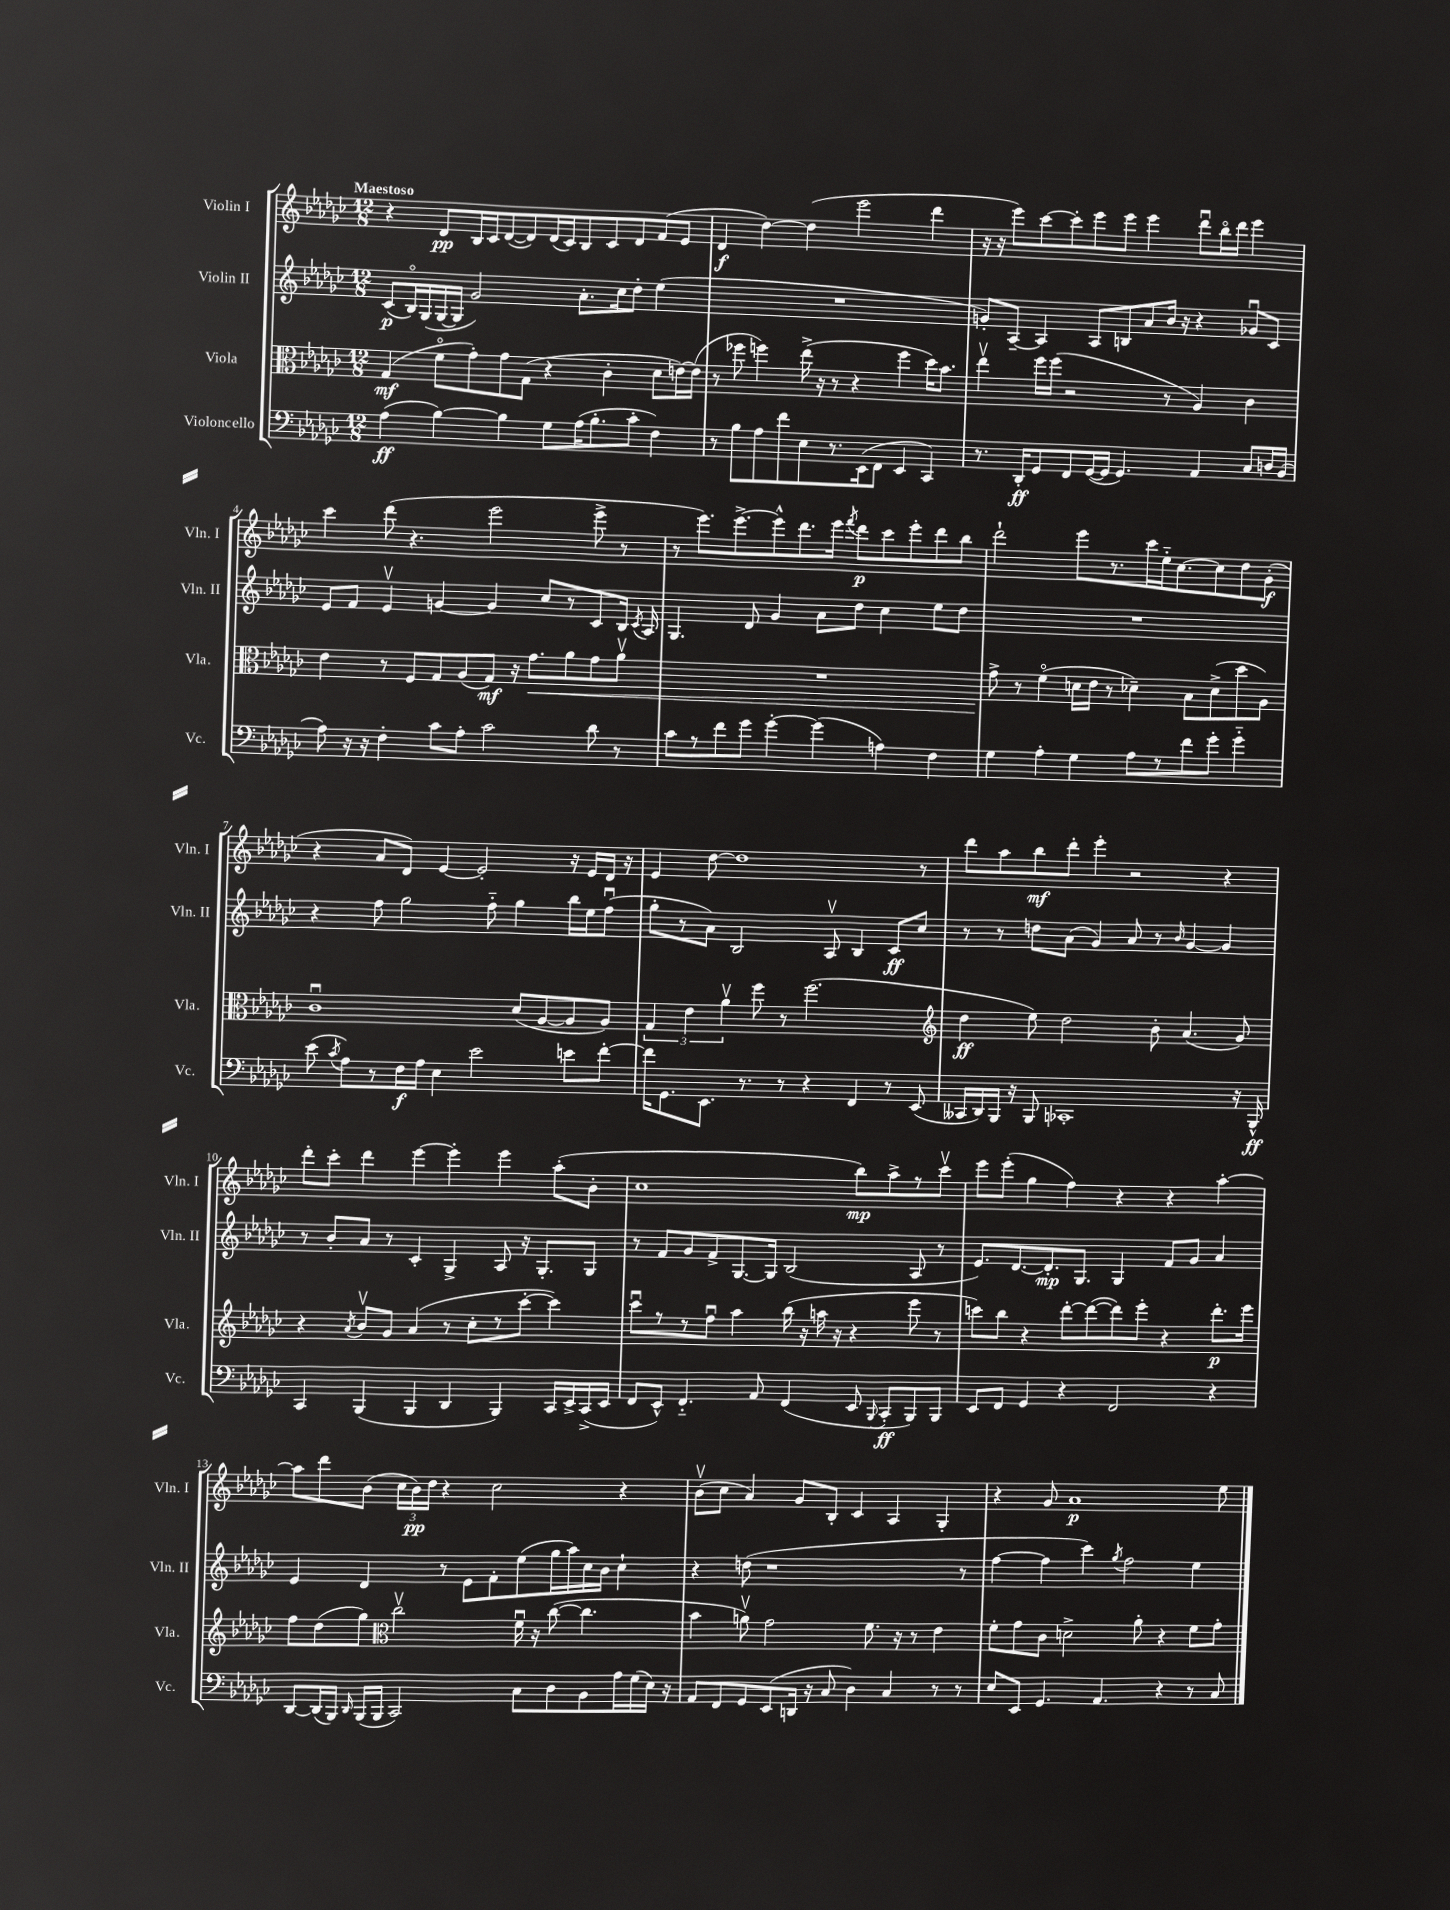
<<
\new StaffGroup <<
\new Staff = "s0" \with { instrumentName = "Violin I" shortInstrumentName = "Vln. I" } {
    \clef treble \key ges \major \numericTimeSignature \time 12/8 \tempo "Maestoso"
    \autoBeamOff r4 des'8[\pp bes16 ces'16 des'8~( des'8) des'16( ces'16) bes8 ces'8 des'8 f'8( ees'8] |
    des'4\f des''4~) des''4( ees'''2 des'''4 |
    r16 r16 ees'''8[) ces'''8~ ces'''8-. ees'''8 ees'''8] ees'''4 des'''8[\downbow bes''16\flageolet des'''16] ees'''4 |
    ces'''4 des'''8( r4. ees'''2 ees'''8-> r8 |
    r8 ees'''8.[) ees'''8.~-> ees'''8-^ des'''8. ees'''16] \acciaccatura { f'''8 } des'''8[\p ces'''8 ees'''8-. des'''8 bes''8] |
    des'''2-! ees'''8[ r8. ces'''16 ees''16-_ ces''8.~ ces''8 des''8 ges'8]-.\f( |
    r4 aes'8[ des'8]) ees'4~ ees'2-. r16 ees'16[ des'16] r16 |
    ees'4 des''8~ des''1 r8 |
    des'''8[ aes''8 bes''8\mf des'''8]-. ees'''4-. r2 r4 |
    des'''8[-. ces'''8]-. des'''4 ees'''4~ ees'''4-. ees'''4 aes''8[-.( bes'8]-. |
    ces''1 bes''8[\mp) aes''8-> r8 ces'''8]\upbow |
    ees'''8[ ees'''8]-.( ges''4 f''4) r4 r4 aes''4~-. |
    aes''8[ des'''8 bes'8]( \tuplet 3/2 { ces''16[ bes'16\pp) des''16] } r4 ces''2 r4 |
    bes'8[\upbow( ces''8] aes'4) ges'8[ bes8]-. ces'4 aes4 ges4-. |
    r4 ges'8 aes'1\p ees''8 \bar "|." |
}
\new Staff = "s1" \with { instrumentName = "Violin II" shortInstrumentName = "Vln. II" } {
    \clef treble \key ges \major \numericTimeSignature \time 12/8
    \autoBeamOff ces'8[\p( bes16\flageolet) ges16( ges16~ ges16] ges'2) aes'8.[-. ces''16 des''8]-. ees''4( |
    R1. |
    g'8[-.) aes8]~-- aes4 aes8[ b8 aes'8 bes'16] r16 r4 ges'8[\downbow ces'8] |
    ees'8[ f'8] ees'4\upbow g'4~ g'4 ces''8[ r8 ces'8 bes16] \acciaccatura { ces'8 } aes16 |
    ges4. des'8 ges'4 aes'8[ des''8] ces''4 ees''8[ des''8] |
    R1. |
    r4 f''8 ges''2 f''8-_ ges''4 bes''16[ ees''16 f''8]\downbow( |
    ges''8[-. r8 aes'8]) bes2 aes8\upbow bes4 ces'8[\ff ces''8] |
    r8 r8 d''8[ aes'8]( ges'4) aes'8 r8 \grace { bes'16 } ges'4~ ges'4 |
    r8 bes'8[-. aes'8] r8 ces'4-. ges4-> aes8 r16 ges8.[-. ges8] |
    r8 f'8[ ges'8 f'8-> ges8.~ ges16] bes2( aes8 r8 |
    ees'8.[) des'8.~ des'8.-.\mp ges8.] ges4 f'8[ ges'8] aes'4 |
    ees'4 des'4 r8 ees'8[ f'8-. ees''8( ges''16 aes''16) ces''16 bes'16] ces''4-! |
    r4 d''8( r1 r8 |
    f''4~ f''4 ces'''4) \acciaccatura { ges''8 } f''2 ees''4 \bar "|." |
}
\new Staff = "s2" \with { instrumentName = "Viola" shortInstrumentName = "Vla." } {
    \clef alto \key ges \major \numericTimeSignature \time 12/8
    \autoBeamOff ges4\mf( f'8[\flageolet ges'8-.) ges'8 ges8]( r4 ces'4-. des'8[ e'16~) e'16]( |
    r8 fes''8 f''4) ees''16->( r16 r8 r4 f''4 des''16[) bes'8.] |
    ees''4\upbow f''16[ f''16]( r2 r8 aes4) ces'4 |
    ees'4 r8 f8[ ges8 aes8( ges8]\mf) r16 ges'8.[\< aes'8 ges'8 aes'8]\upbow |
    R1. |
    ges'8->\! r8 f'4\flageolet( d'16[ ees'16] r8 des'4--) bes8[ des'8->( des''8 aes8]) |
    ces'1\downbow des'8[( aes8~ aes8 aes8]) |
    \tuplet 3/2 { ges4 ees'4 aes'4\upbow } f''8 r8 f''2.( |
    \clef treble des''4\ff ees''8) des''2 bes'8-. aes'4.( ges'8) |
    r4 \acciaccatura { aes'8 } bes'8[\upbow ges'8] aes'4( r8 ces''8[-. r8 ces'''8]~-. ces'''4) |
    ces'''8[\downbow r8 r8 f''8]\downbow aes''4 bes''16( r16 a''16 r16 r4 ees'''8 r8 |
    c'''8[) bes''8] r4 des'''8[~-. des'''8~( des'''8) ees'''8]-. r4 des'''8.[-.\p ees'''16] |
    f''8[ des''8( ges''8]) \clef alto ces''2\upbow f'16\downbow r16 ces''8~( ces''4. |
    bes'4 a'8\upbow) ges'2 f'8. r16 r8 ees'4 |
    f'8[-. ges'8 ces'8] d'2-> aes'8-. r4 f'8[ ges'8]-. \bar "|." |
}
\new Staff = "s3" \with { instrumentName = "Violoncello" shortInstrumentName = "Vc." } {
    \clef bass \key ges \major \numericTimeSignature \time 12/8
    \autoBeamOff aes4\ff( bes4~) bes4 ges8[ aes16( bes8.-. ces'8]-. f4) |
    r8 bes8[ aes8 f'8 ees8 r8. ees,16( f,8] ees,4 ces,4) |
    r8. des,16[-.\ff ges,8 f,8 ges,16~( ges,16] ges,4.) aes,4 ces8[ d16 bes,16]( |
    aes8) r16 r16 f4-. ces'8[ aes8]-. ces'2 des'8 r8 |
    ces'8[ r8 f'8 ges'8] ges'4~-. ges'4( a4) f4 |
    ges4 aes4-. ges4 aes8[ r8 f'8 ges'8]-. ges'4-_ |
    ees'8( \acciaccatura { ces'8 } aes8[) r8 f16\f aes16] ees4 ees'2 e'8[ f'8]~-. |
    f'16[ ges,8. ees,8.] r8. r8 r4 f,4 r8 ees,8( |
    ceses,16[ des,16) bes,,16] r16 bes,,8 ces,1-. r16 bes,,16-^\ff |
    ces,4 bes,,4( bes,,4 des,4 bes,,4) ces,16[ ees,16-> ces,16->( ees,16] |
    f,8[ ees,8]-^) f,4.-_ aes,8 f,4( ees,8 \appoggiatura { bes,,8 } ces,8[-.\ff bes,,8) bes,,8] |
    ees,8[ f,8] ges,4 r4 f,2 r4 |
    des,8[~ des,16( bes,,16]) \grace { des,16 } bes,,16[( bes,,16] ces,2) ces8[ des8 bes,8 aes16 ges16( ees16]) r16 |
    aes,8[ f,8 ges,8 ees,8( d,16] r16 ces8 des4) ces4 r8 r8 |
    ees8[ ees,8] ges,4. aes,4. r4 r8 ces8 \bar "|." |
}
>>
>>
